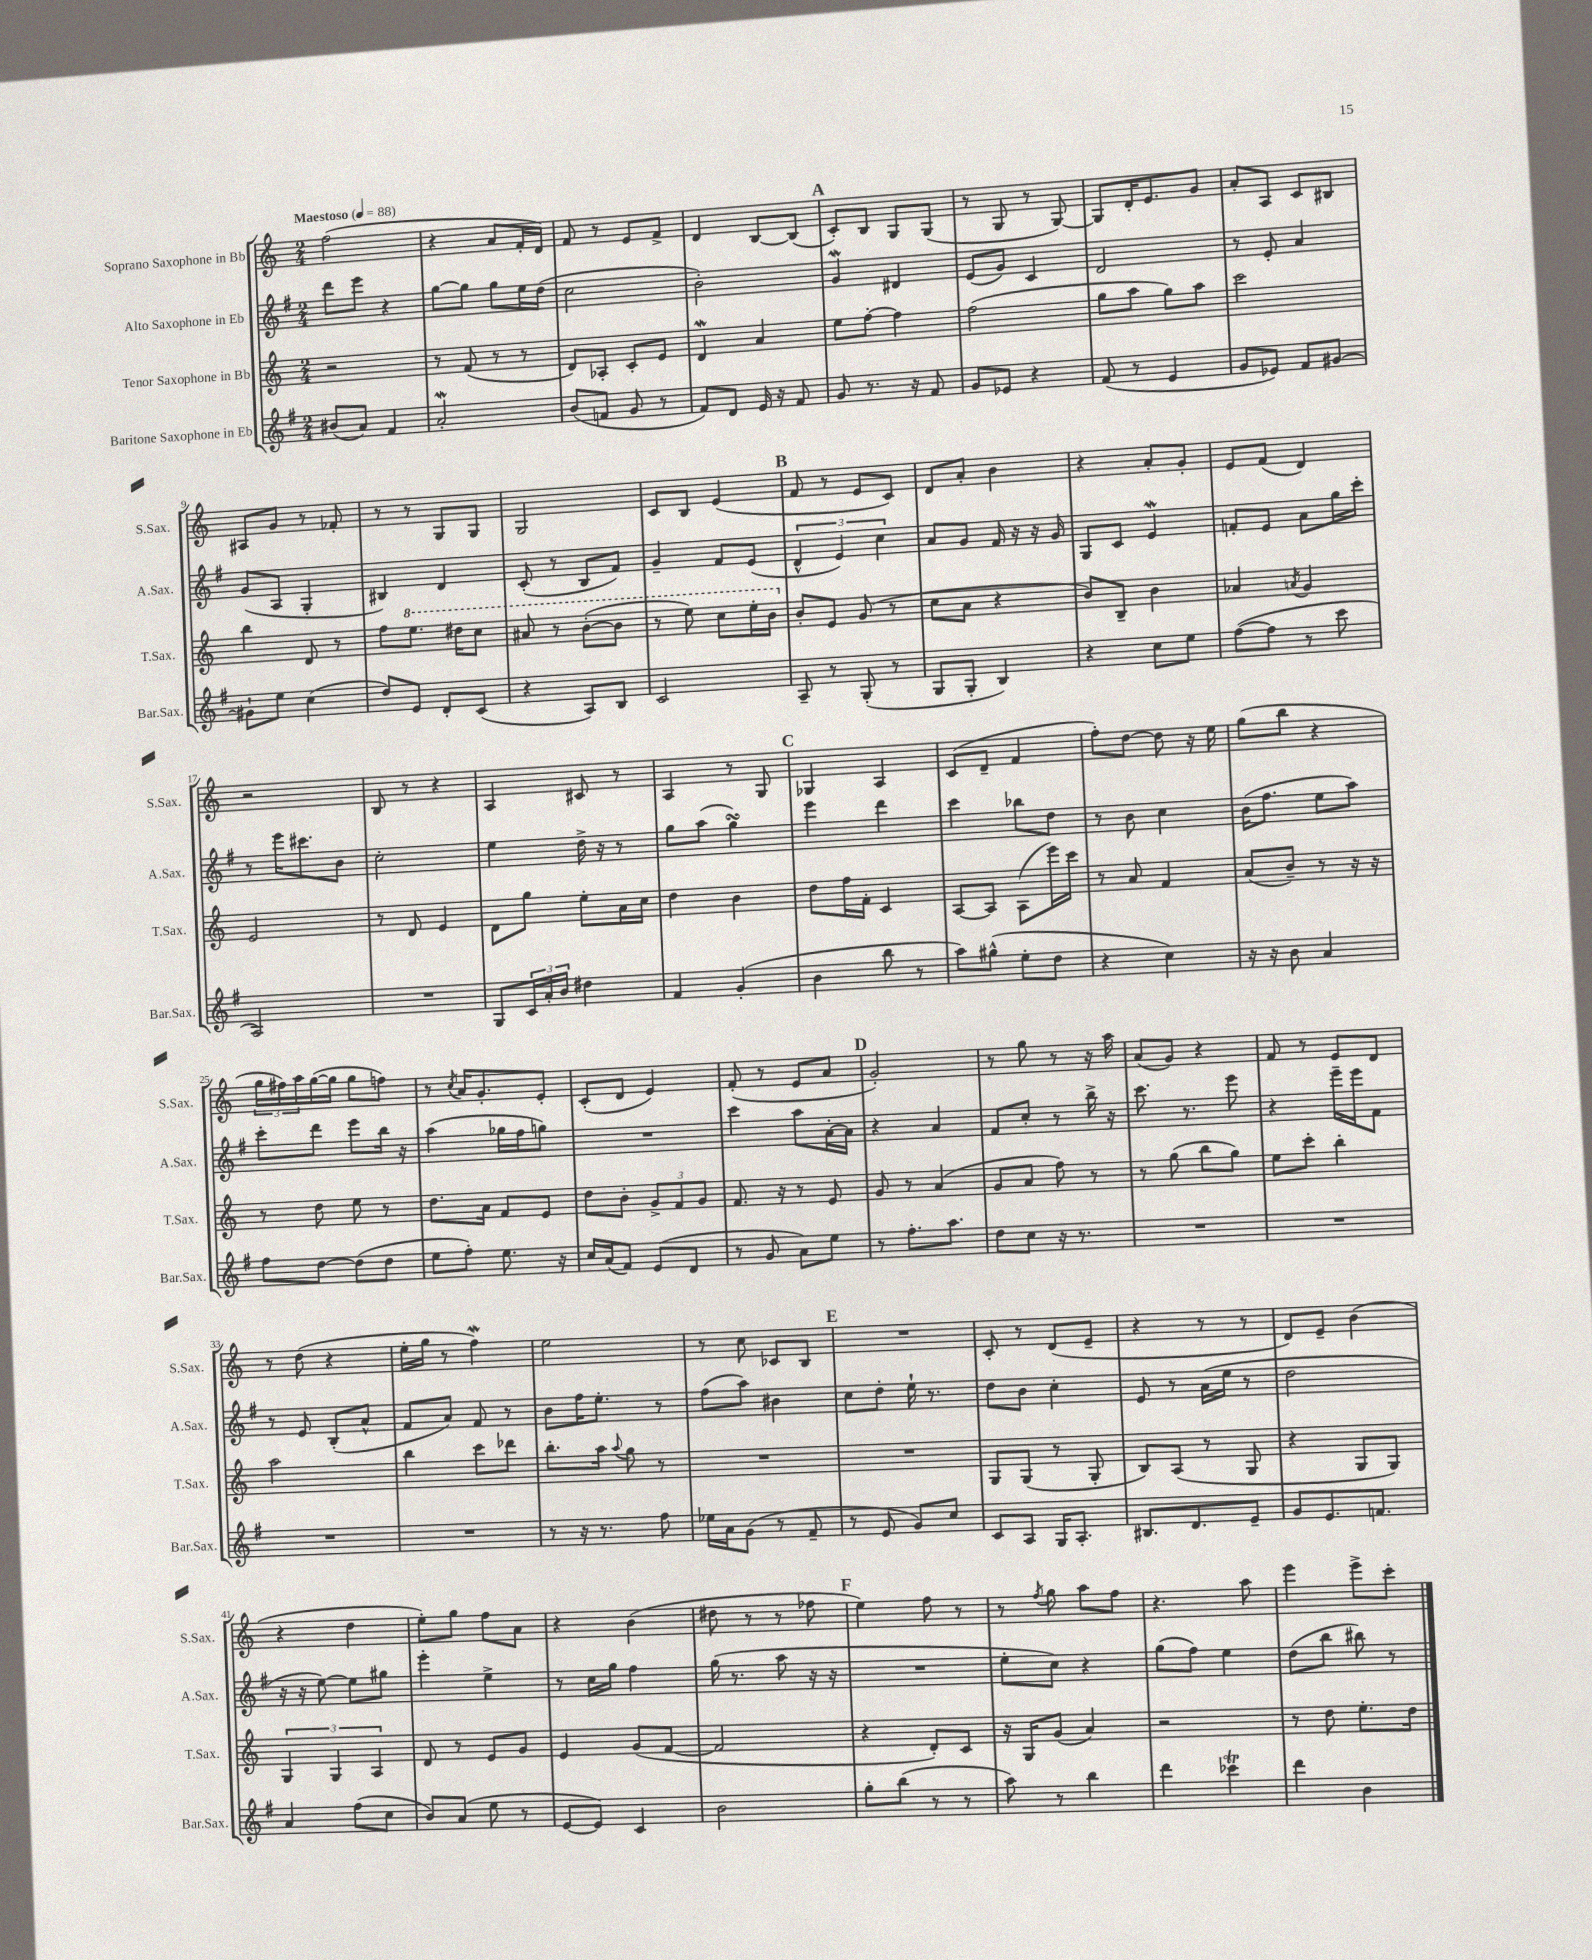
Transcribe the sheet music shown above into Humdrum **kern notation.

**kern	**kern	**kern	**kern
*staff4	*staff3	*staff2	*staff1
*clefG2	*clefG2	*clefG2	*clefG2
*k[f#]	*k[]	*k[f#]	*k[]
*M2/4	*M2/4	*M2/4	*M2/4
*MM88	*MM88	*MM88	*MM88
(8b#/L	2r	8ddd\L	(2ff\
8a/J)	.	8eee\J	.
4f#/	.	4r	.
=	=	=	=
2a'/	8r	[8gg\L	4r
.	(8f/	8gg\]J	.
.	8r	8gg\L	8a/L
.	8r	16ee\L	16f'/L
.	.	(16dd\JJ	16d/JJ)
=	=	=	=
(8b/L	8d/L)	2cc\	8f/
8f/J	8A-'/J	.	8r
8g/	8c'/L	.	8e/L
8r	8e/J	.	8f^/J
=	=	=	=
8f#/L)	4d/	2b'\)	4d/
8d/J	.	.	.
16e/	4a/	.	[8B/L
16r	.	.	.
8f#/	.	.	(8B/]J
=	=	=	=
8g/	8ee\L	4g/	8c'/L)
8.r	[8ff'\J	.	8B/J
.	4ff\]	4d#/	8G/L
16r	.	.	.
8f#/	.	.	(8G/J
=	=	=	=
8g/L	(2ff\	(8e/L	8r
8e-/J	.	8g/J)	8G/
4r	.	4c/	8r
.	.	.	[8G/)
=	=	=	=
(8f#/	8gg\L	2d/	8G/]L
8r	8aa\J	.	16d'/K
.	.	.	8.e/
4e/	8gg\L)	.	.
.	8aa\J	.	8g/J
=	=	=	=
8g/L	2ccc\	8r	8a'/L
8e-/J)	.	8e'/	8A/J
8f#/L	.	4a/	8c/L
[8g#/J	.	.	8B#/J
=	=	=	=
8g#`\]L	4bb\	(8g/L	8A#/L
8ee\J	.	8A/J	8g/J
(4cc\	8d/	4G'/	8r
.	8r	.	8f-'/
=	=	=	=
8dd/L)	8ff\L	4B#/)	8r
8e/J	8.eee\J	.	8r
8d'/L	.	4d/	8G/L
.	16ddd#\LK	.	.
(8c/J	8ccc\J	.	8G/J
=	=	=	=
4r	8aa#/	(8c'/	2G/
.	8r	8r	.
8A/L)	([8bb'\L	8B/L	.
8B/J	8bb\]J	8f#/J)	.
=	=	=	=
2c/	8r	4g~/	8c/L
.	8eee\)	.	8B/J
.	8ccc\L	8f#/L	(4e/
.	16eee'\L	(8e/J	.
.	16bb\JJ	.	.
=	=	=	=
8A~/	8b'/L	6d^^/	8f/
8r	8e/J	.	8r
.	.	6e/)	.
(8G'/	(8g/	.	8e/L
.	.	6cc\	.
8r	8r	.	8c/J)
=	=	=	=
8G/L	8cc\L	8a/L	8d/L
8G'/J	8a\J	8g/J	8a'/J
4B/)	4r	16f#/	4b\
.	.	16r	.
.	.	16r	.
.	.	16g/	.
=	=	=	=
4r	8b/L)	8G/L	4r
.	8B~/J	8c/J	.
8cc\L	4b\	4e/	8a'/L
8ee\J	.	.	8g'/J
=	=	=	=
([8ff#\L	4a-/	8f'/L	8e/L
8ff#\]J	.	8e/J	(8f/J
.	8qa/	.	.
8r	4g/	8a\L	4d/)
8ccc\	.	16gg\L	.
.	.	16ccc'\JJ	.
=	=	=	=
2A/)	2e/	8r	2r
.	.	16eee\LK	.
.	.	8.ccc#\	.
.	.	8b\J	.
=	=	=	=
2r	8r	2cc'\	8B/
.	8d/	.	8r
.	4e/	.	4r
=	=	=	=
8G/L	8d\L	4ee\	4A/
24c/L	8gg\J	.	.
24a'/	.	.	.
24b/JJ	.	.	.
4dd#\	8ee'\L	16dd^\	8c#/
.	.	16r	.
.	16a\L	8r	8r
.	16cc\JJ	.	.
=	=	=	=
4f#/	4dd\	8gg\L	4A/
.	.	(8aa\J	.
(4g'/	4b\	4gg\)	8r
.	.	.	8G/
=	=	=	=
4b\	8dd\L	4eee\	4G-/
.	16ff\L	.	.
.	16f'\JJ	.	.
8bb\	4c/	4ddd\	4A/
8r	.	.	.
=	=	=	=
8aa\L)	[8A/L	4ccc\	(8c/L
(8gg#^^\J	8A/]J	.	8d~/J
8ee'\L	(8A\L	8bb-\L	4f/
8dd\J	16eee\L)	8dd\J	.
.	16ccc\JJ	.	.
=	=	=	=
4r	8r	8r	8ff'\L)
.	8a/	8b\	[8dd\J
4cc\)	4f/	4cc\	8dd\]
.	.	.	16r
.	.	.	16ee\
=	=	=	=
16r	(8a/L	(16b\LK	(8gg\L
16r	.	8.ff#\J	.
8b\	8b~/J)	.	8bb\J
4a/	8r	8ee\L	4r
.	16r	8aa\J)	.
.	16r	.	.
=	=	=	=
8ff#\L	8r	8ccc'\L	24gg\LL
.	.	.	24ff#\)
.	.	.	24aa\
[8dd\J	8dd\	8ddd\J	([16gg\
.	.	.	16gg\]JJ
(8dd\]L	8ee\	8eee\L	8gg\L
8dd\J	8r	16bb\Jk	8ff\J)
.	.	16r	.
=	=	=	=
8ee\L	8.dd\L	(4aa\	8r
.	.	.	8qcc/
8ff#'\J)	.	.	16a/LK
.	16a\Jk	.	8.g'/
8.ee\	8f/L	16gg-\LL	.
.	.	16ff#\J	.
.	8e/J	8gg\J)	8e'/J
16r	.	.	.
=	=	=	=
16cc/LL	8dd\L	2r	(8c'/L
(16a/J	.	.	.
8f#/J)	8b'\J	.	8d/J
(8e/L	12g^/L	.	4e/)
.	12f/	.	.
8d/J	.	.	.
.	12g/J	.	.
=	=	=	=
8r	8.f/	4ccc\	(8f'/
8g/	.	.	8r
.	16r	.	.
8a\L)	8r	8aa\L	8e/L
8ee\J	8e/	[16a'\L	8a/J
.	.	16a\]JJ	.
=	=	=	=
8r	8g/	4r	2g'/)
8.ff#'\L	8r	.	.
.	(4a/	4a/	.
8.aa\J	.	.	.
=	=	=	=
8dd\L	8g/L	8f#/L	8r
8cc\J	8a/J	8cc'/J	8gg\
16r	8ff\)	8r	8r
8.r	.	.	.
.	8r	16bb^\	16r
.	.	16r	16aa\
=	=	=	=
2r	8r	8.ccc\	(8a/L
.	(8gg\	.	8g/J)
.	.	8.r	.
.	8bb\L	.	4r
.	8gg\J)	8eee\	.
=	=	=	=
2r	8ee\L	4r	8f/
.	8ccc'\J	.	8r
.	4bb'\	16eee~\LL	8e/L
.	.	16eee\J	.
.	.	8f#\J	8d/J
=	=	=	=
2r	2aa\	8r	8r
.	.	8e/	(8dd\
.	.	(8B'/L	4r
.	.	8a^^/J	.
=	=	=	=
2r	4bb\	8f#/L	16ee'\LL
.	.	.	16gg\JJ
.	.	8a/J)	8r
.	8ccc\L	8f#/	4ff\)
.	8ddd-\J	8r	.
=	=	=	=
8r	8.bb'\L	8b\L	2ee\
16r	.	16ff#\K	.
8.r	16aa\Jk	8.ee'\J	.
.	8qqaa/	.	.
.	8gg\	.	.
8ff#\	8r	8r	.
=	=	=	=
16ee-\LL	2r	(8ff#\L	8r
16a\J	.	.	.
(8g\J	.	8aa\J)	8cc\
8r	.	4b#\	8c-/L
8f#~/	.	.	8B/J
=	=	=	=
8r	2r	8cc\L	2r
8e/	.	8dd'\J	.
8g/L)	.	16ee`\	.
.	.	8.r	.
8cc/J	.	.	.
=	=	=	=
8c/L	8G/L	8dd\L	8c'/
8A/J	(8G/J	8b\J	8r
16G/LK	8r	4cc'\	(8d/L
8.A'/J	.	.	.
.	8G'/	.	8e~/J
=	=	=	=
8.B#/L	8B/L)	8e/	4r
.	(8A/J	8r	.
8.d/	.	.	.
.	8r	(16a\LL	8r
.	.	16ee\JJ	.
8e~/J	8G/	8r	8r
=	=	=	=
8g/L	4r	2dd\	8d/L)
8.e/	.	.	8e~/J
.	8G/L	.	(4b\
8.f/J	.	.	.
.	8G/J)	.	.
=	=	=	=
4a/	6G/	16r	4r
.	.	16r	.
.	.	[8ee\)	.
.	6G/	.	.
(8ff#\L	.	8ee\]L	4dd\
.	6A/	.	.
8cc\J	.	8gg#\J	.
=	=	=	=
8b/L)	8d/	4eee'\	8ee'\L)
(8a/J	8r	.	8gg\J
8ee\	8e/L	4ee^\	8ff\L
8r	8g/J	.	8a\J
=	=	=	=
[8e/L	4e/	8r	4r
8e/]J)	.	16cc\LL	.
.	.	16gg\JJ	.
4c/	(8g/L	4ff#\	(4b\
.	[8f/J	.	.
=	=	=	=
2b\	2f/]	(16gg\	8dd#\
.	.	8.r	.
.	.	.	8r
.	.	8aa\	8r
.	.	16r	8ff-\
.	.	16r	.
=	=	=	=
8gg'\L	4r	2r	4ee\)
(8bb\J	.	.	.
8r	8d'/L)	.	8ff\
8r	8c/J	.	8r
=	=	=	=
8aa\)	16r	8ee'\L	8r
.	16G/LK	.	.
.	.	.	8qff/
8r	(8g/J	8cc\J)	8gg\
4bb\	4a/)	4r	8aa\L
.	.	.	8ff\J
=	=	=	=
4ddd\	2r	(8gg\L	4.r
.	.	8ff#\J)	.
4ccc-\	.	4ee\	.
.	.	.	8aa\
=	=	=	=
4ddd\	8r	(8dd\L	4eee\
.	8dd\	8bb\J	.
4b\	8.ee'\L	8bb#\)	8eee^\L
.	.	8r	8ccc'\J
.	16dd\Jk	.	.
==	==	==	==
*-	*-	*-	*-
